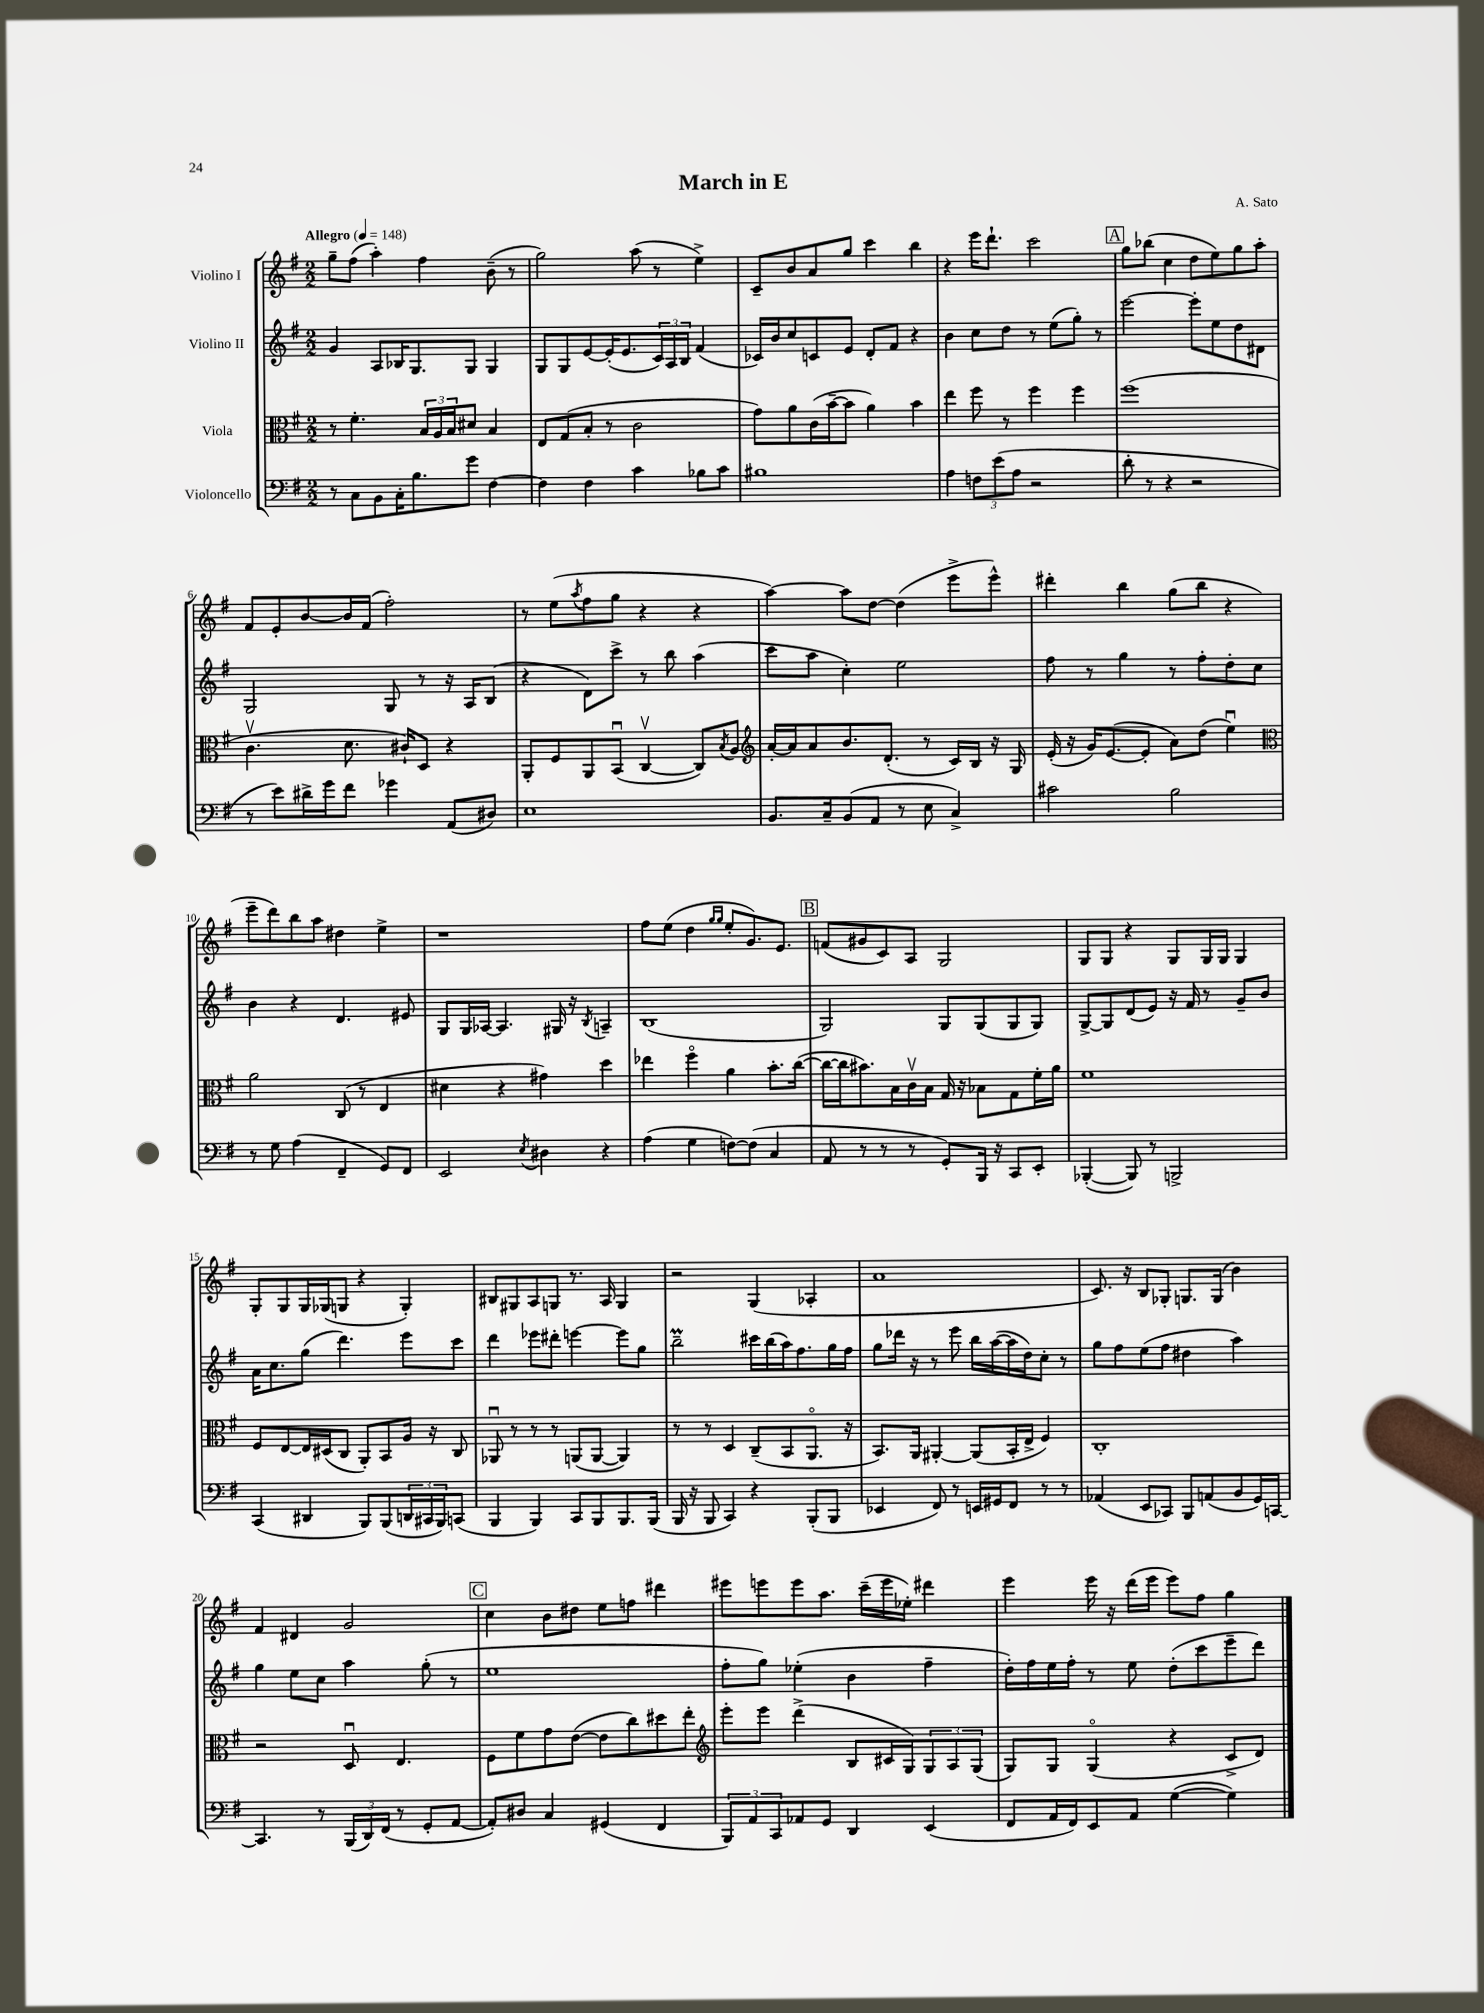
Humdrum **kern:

**kern	**kern	**kern	**kern
*part4	*part3	*part2	*part1
*staff4	*staff3	*staff2	*staff1
*I"Violoncello	*I"Viola	*I"Violino II	*I"Violino I
*clefF4	*clefC3	*clefG2	*clefG2
*k[f#]	*k[f#]	*k[f#]	*k[f#]
*M2/2	*M2/2	*M2/2	*M2/2
*MM148	*MM148	*MM148	*MM148
=1	=1	=1	=1
!	!	!	!LO:TX:a:B:t=Allegro
8r	8r	4g/	8gg~\L
8C\L	4.f#'\	.	(8ff#\J
8BB\	.	8A/L	4aa'\)
16C'\K	.	16B-X/K	.
8.B\	.	8.G/	.
.	24B/LL	.	4ff#\
.	24A/	.	.
.	24B/J	.	.
8g\J	8d#X/J	8G/J	.
[4F#\	4B/	4G/	(8b~\
.	.	.	8r
=2	=2	=2	=2
4F#\]	8E/L	8G/L	2gg\)
.	(8G/	8G/	.
4F#\	8B'/J	[8e/	.
.	8r	(16e'/K]	.
.	.	8.e/	.
4c\	2c\	.	(8aa\
.	.	24c/L)	8r
.	.	24A/	.
.	.	24B/JJ	.
8B-X\L	.	(4f#/	4ee^\)
8c\J	.	.	.
=3	=3	=3	=3
1B#X	8g\L)	16c-X/LL)	8c~/L
.	.	16b/J	.
.	8a\	8cc/	8b/
.	(16c\L	8cn/	8a/
.	[16b~\J	.	.
.	8b\J]	8e/J	8gg/J
.	4a\)	8d'/L	4ccc\
.	.	8f#/J	.
.	4b\	4r	4bb\
=4	=4	=4	=4
4A\	4ee\	4b\	4r
12Fn\L	8ff#\	8cc\L	16eee\KL
.	.	.	8.ddd`\J
(12e\	.	.	.
.	8r	8dd\J	.
12A\J	.	.	.
2r	4ff#\	8r	2ccc\
.	.	(8ee\L	.
.	4ff#\	8gg'\J)	.
.	.	8r	.
!!LO:REH:place=s1:t=A
=5	=5	=5	=5
8d'\	(1ff#	[2eee\	8gg\L
8r	.	.	(8bb-X\J
4r	.	.	4cc\
2r	.	8eee'\L]	8dd\L
.	.	8ee\	8ee\)
.	.	8dd\	8gg\
.	.	8d#X\J	8aa'\J
!!LO:LB:g=z
=6	=6	=6	=6
8r	4.cv\	2G/	8f#/L
8e\L)	.	.	8e'/
16d#X^\L	.	.	[8b/
16g\J	.	.	.
8f#\J	8.d\	.	16b/L]
.	.	.	(16f#/JJ
4g-X\	.	8G/	2ff#'\)
.	16c#X`/KL)	.	.
.	8D/J	8r	.
(8AA/L	4r	16r	.
.	.	16A/KL	.
8D#X/J)	.	(8B/J	.
=7	=7	=7	=7
1E	8AA'/L	4r	8r
.	8F#/	.	(8ee\L
.	.	.	8qaa/
.	8AA/	8d\L)	8ff#\
.	(8BBu/J	8ccc^\J	8gg\J
.	[4Cv/	8r	4r
.	.	8bb\	.
.	8C/L])	(4aa\	4r
.	8qB/	.	.
.	8A/J	.	.
=8	=8	=8	=8
*	*clefG2	*	*
8.BB/L	[16a'/LL	8ccc\L	[4aa\)
.	16a/J]	.	.
.	8a/	8aa\J	.
16C~/k	.	.	.
(8BB/	8.b/	4cc'\)	8aa\L]
8AA/J	.	.	[8dd\J
.	(8.d'/J	.	.
8r	.	2ee\	(4dd\]
8E\	8r	.	.
4C^/)	16c/LL)	.	8eee^\L
.	16B/JJ	.	.
.	16r	.	8eee^^\J)
.	16G/	.	.
=9	=9	=9	=9
2c#X\	(16e'/	8ff#\	4ddd#X'\
.	16r	.	.
.	16g/KL)	8r	.
.	([8.e/	.	.
.	.	4gg\	4bb\
.	8e'/J]	.	.
2B\	8a\L)	8r	(8gg\L
.	(8dd\J	8ff#'\L	8bb\J
.	4eeu\)	8dd'\	4r
.	.	8cc\J	.
!!LO:LB:g=z
=10	=10	=10	=10
*	*clefC3	*	*
8r	2a\	4b\	8eee~\L
8G\	.	.	8ddd\)
(4A\	.	4r	8bb\
.	.	.	8aa\J
4FF#~/	(8C/	4.d/	4dd#X\
.	8r	.	.
8GG/L)	4E/	.	4ee^\
8FF#/J	.	8e#X/	.
=11	=11	=11	=11
2EE/	4d#X\	8G/L	1r
.	.	16G/L	.
.	.	[16A-X/JJ	.
.	4r	4.A-/]	.
8qE/	.	.	.
4D#X\	4g#X\)	.	.
.	.	16G#X/	.
.	.	16r	.
.	.	8qB/	.
4r	4dd\	4An~/	.
=12	=12	=12	=12
(4A\	4ee-X\	(1B	8ff#\L
.	.	.	(8ee\J
4G\	4ff#\	.	4dd\
.	.	.	16qqgg/LL
.	.	.	16qqgg/JJ
[8Fn\L)	4a\	.	8ee'/L
(8F\J]	.	.	8.g/)
4C/	8.b'\L	.	.
.	.	.	8.e/J
.	([16cc\Jk	.	.
!!LO:REH:place=s1:t=B
=13	=13	=13	=13
8AA/	16cc\LL_	2G/)	(8fn/L
.	16cc\J]	.	.
8r	8.b#X\)	.	8g#X/
8r	.	.	8c/)
.	16B\L	.	.
8r	16cv\	.	8A/J
.	16B\JJ	.	.
8GG'/L)	16G/	8G/L	2G/
.	16r	.	.
16BBB/Jk	8B-X\L	(8G/	.
16r	.	.	.
8CC/L	8G\	8G/	.
8EE'/J	16f#'\L	8G/J)	.
.	16a\JJ	.	.
=14	=14	=14	=14
([4BBB-X'/	1f#	[8G^/L	8G/L
.	.	8G/]	8G/J
8BBB-/])	.	(8d/	4r
8r	.	8e/J)	.
2BBBn^/	.	16r	8G/L
.	.	16f#/	.
.	.	8r	16G/L
.	.	.	16G/JJ
.	.	8g~/L	4G/
.	.	8b/J	.
!!LO:LB:g=z
=15	=15	=15	=15
(4CC/	8F#/L	16a\KL	8G'/L
.	.	8.cc\	.
.	[8E/	.	8G/
4DD#X/	16E/L]	(8gg\J	16G/L
.	(16D#X/J	.	(16G-X/J
.	8C/J	4.ddd\)	8Gn/J
8BBB/L)	8AA'/L)	.	4r
(8BBB/	8BB/	.	.
24DDn/L	16A/Jk	8eee\L	4G'/)
24CC#X/	.	.	.
.	16r	.	.
24BBB/J)	.	.	.
(8CCn/J	8C/	8ccc\J	.
=16	=16	=16	=16
4BBB/	8AA-Xu/	4ddd\	8B#X/L
.	8r	.	8G#X/
4BBB/)	8r	8eee-X\L	8A/
.	8r	8ddd#X'\J	8Gn/J
8CC/L	(8AAn/L	[4eeen\	8.r
8BBB/	[8AA/J	.	.
.	.	.	16A/
8.BBB/	4AA/])	8eee\L]	4G/
.	.	8gg\J	.
(16BBB/Jk	.	.	.
=17	=17	=17	=17
16BBB/	8r	2bbm~\	2r
16r	.	.	.
8BBB/	8r	.	.
4CC/)	4D/	.	.
4r	(8C~/L	16ccc#X\LL	(4G/
.	.	(16bb\	.
.	8BB/	16aa\J)	.
.	.	8.ff#\	.
(8BBB'/L	8.AA/J	.	4A-X'/
8BBB/J	.	16gg\L	.
.	16r	16ff#\JJ	.
=18	=18	=18	=18
4EE-X/	8.BB/L)	8gg\L	1a
.	.	16ddd-X\Jk	.
.	16AA/Jk	16r	.
8FF#/)	[4AA#X'/	8r	.
8r	.	8eee\	.
16EEn/LL	(8AA#/L]	16bb\LL	.
16GG#X/J	.	([16aa\	.
8FF#/J	16BB'/L	16aa\]	.
.	16E^/JJ	16dd\J)	.
8r	4F#/)	8cc'\J	.
8r	.	8r	.
=19	=19	=19	=19
(4AA-X/	1C'	8gg\L	8.c/)
.	.	8ff#\	.
.	.	.	16r
8EE/L	.	(8ee\	8B/L
8CC-X/J)	.	8ff#\J	8G-X'/J
8BBB/L	.	4dd#X\	8.Gn/L
(8AAn/	.	.	.
.	.	.	(16G/Jk
8BB/	.	4aa\)	4b\)
16GG/L)	.	.	.
[16CCn/JJ	.	.	.
!!LO:LB:g=z
=20	=20	=20	=20
4.CC/]	2r	4gg\	4f#/
.	.	8ee\L	4d#X/
8r	.	8cc\J	.
(24BBB/LL	8Du/	4aa\	2g/
24DD/)	.	.	.
(24FF#/JJ	.	.	.
8r	4.E/	.	.
8GG'/L	.	(8gg'\	.
[8AA/J	.	8r	.
!!LO:REH:place=s1:t=C
=21	=21	=21	=21
8AA'/L])	8F#\L	1ee	4cc\
8D#X/J	8f#\	.	.
4C/	8g\	.	8b\L
.	([8e\J	.	8dd#X\J
(4GG#X/	8e\L]	.	8ee\L
.	8cc\)	.	8ffn\J
4FF#/	8dd#X\	.	4ddd#X\
.	8ee'\J	.	.
=22	=22	=22	=22
*	*clefG2	*	*
12BBB/L)	8eee'\L	8ff#'\L	8eee#X\L
12AA/	.	.	.
.	8eee\J	8gg\J)	8eeen\
12CC/	.	.	.
8AA-X/	(4ddd^\	(4ee-X'\	8eee\
8GG/J	.	.	8.aa\J
4DD/	8B/L	4b\	.
.	.	.	(16ccc~\LL
.	16c#X/L	.	16eee\
.	16G/J)	.	16ee-X'\JJ)
(4EE/	12G/	4ff#~\	4ddd#X\
.	12A/	.	.
.	(12G/J	.	.
=23	=23	=23	=23
8FF#/L	8G/L)	16dd'\LL)	4eee\
.	.	16ff#\	.
16AA/L	8G/J	16ee\	.
16FF#/J)	.	16ff#'\JJ	.
8EE/	(4G/	8r	16eee\
.	.	.	16r
8AA/J	.	8ee\	(16ddd\LL
.	.	.	16eee\JJ
([4G\	4r	(8dd'\L	8eee\L)
.	.	8ccc\	8ff#\J
4G\])	8c^/L	8eee~\	4gg\
.	8d/J)	8ddd\J)	.
==	==	==	==
*-	*-	*-	*-
